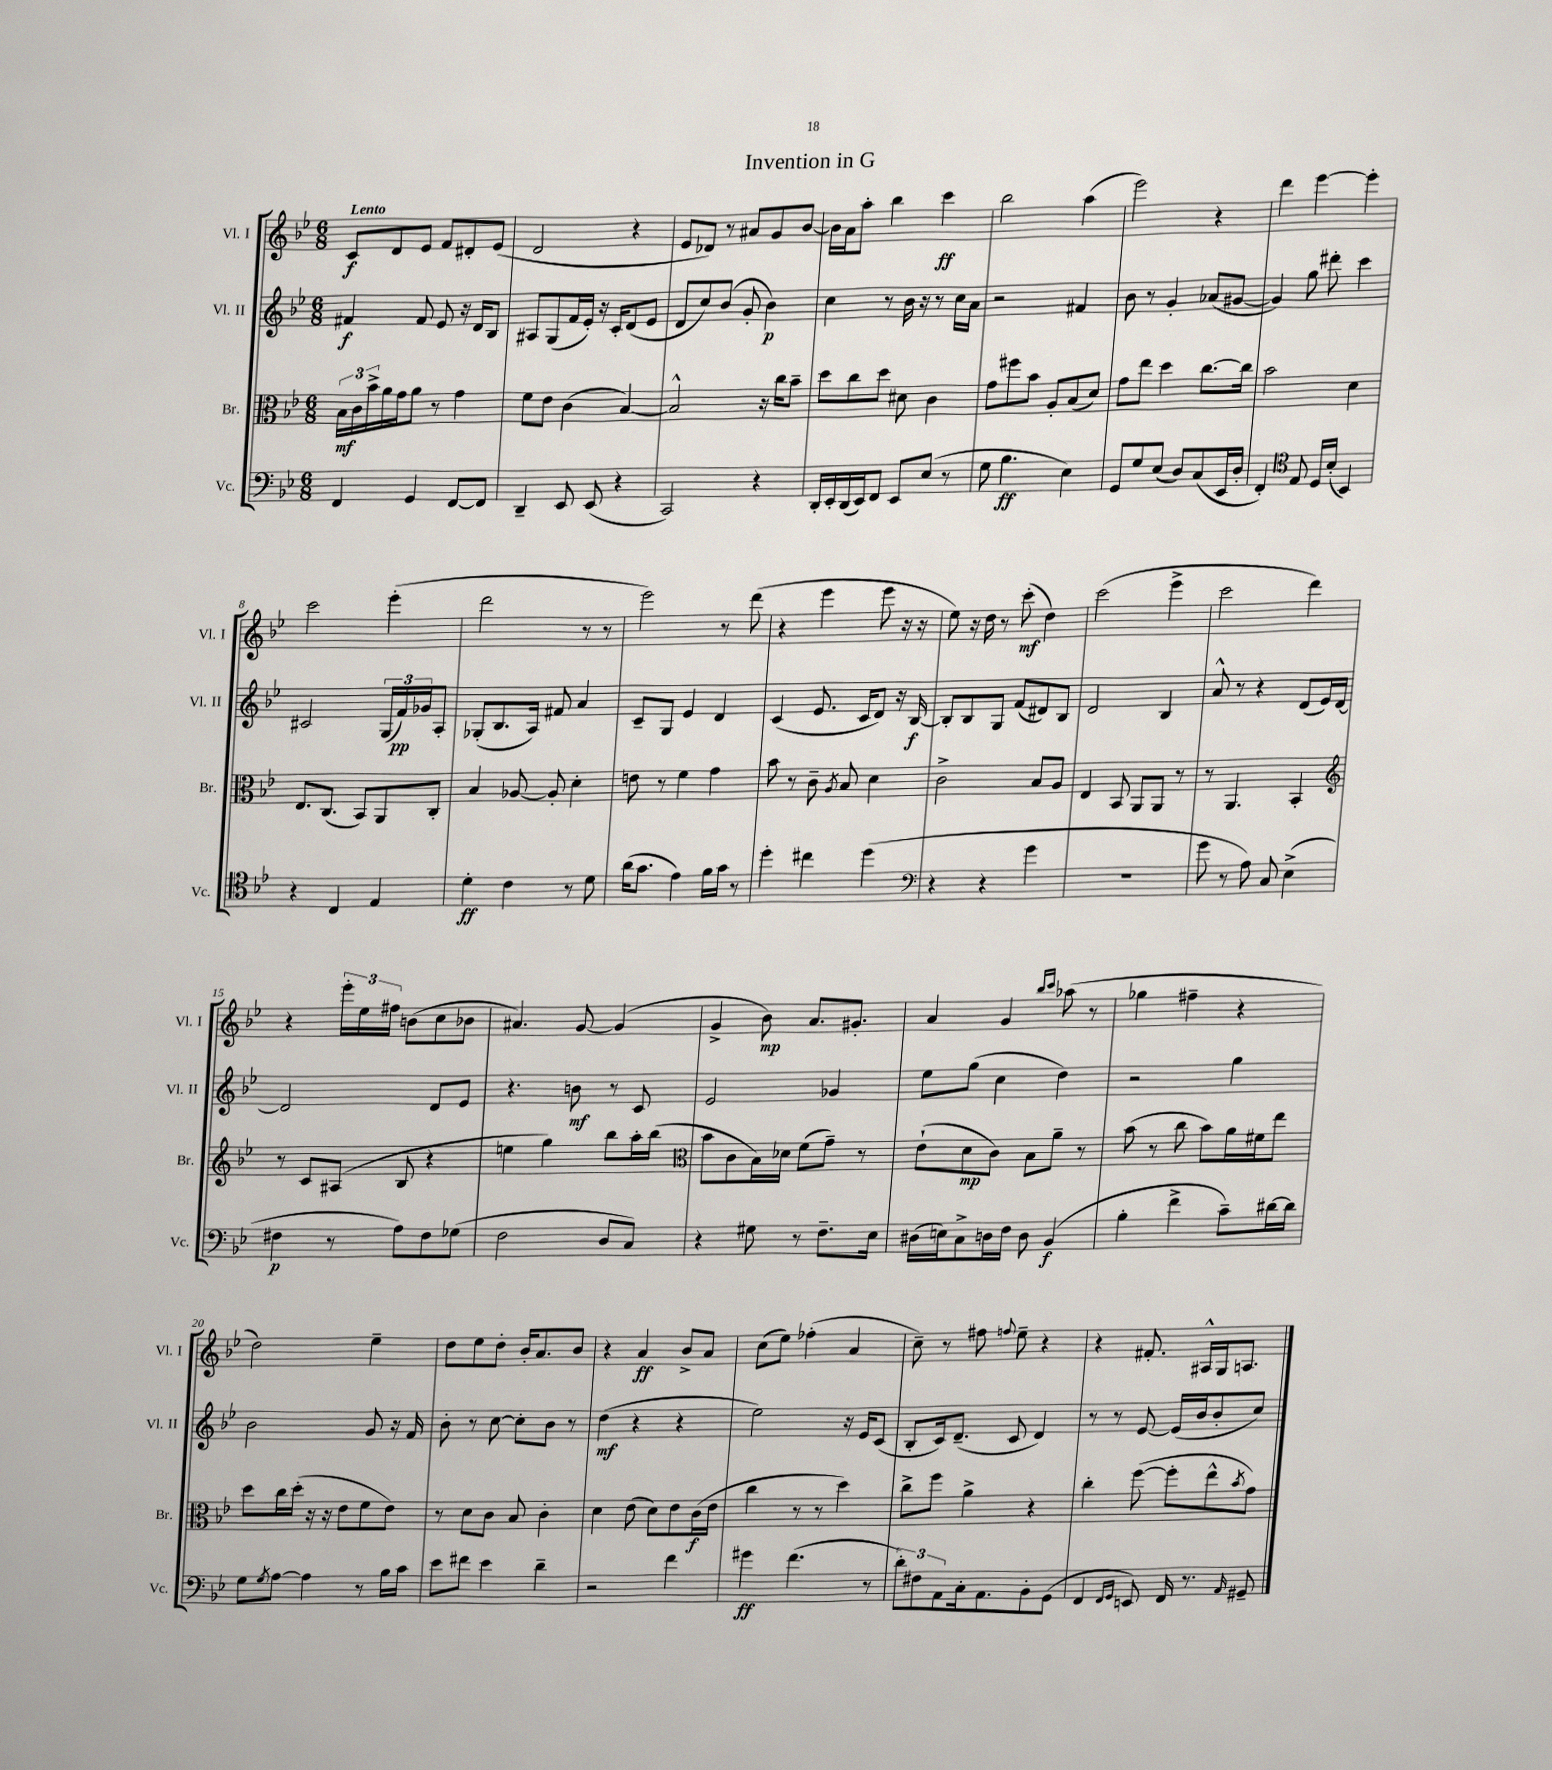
\header { title = "Invention in G" }
<<
\new StaffGroup <<
\new Staff = "s0" \with { instrumentName = "Vl. I" shortInstrumentName = "Vl. I" } {
    \clef treble \key bes \major \numericTimeSignature \time 6/8 \tempo "Lento"
    c'8\f d'8 ees'8 f'8 dis'8-. ees'8( |
    d'2 r4 |
    ees'8 des'8) r8 ais'8 g'8 bes'8~ |
    bes'16 a'16 a''8-. bes''4 c'''4\ff |
    bes''2 a''4( |
    ees'''2) r4 |
    d'''4 ees'''4~ ees'''4-. |
    c'''2 ees'''4-.( |
    d'''2 r8 r8 |
    ees'''2) r8 d'''8( |
    r4 ees'''4 ees'''8 r16 r16 |
    ees''8) r16 d''16 r8 c'''8-.\mf( d''4) |
    c'''2( ees'''4-> |
    c'''2 d'''4) |
    r4 \tuplet 3/2 { ees'''16-. ees''16 fis''16 } b'8( c''8 bes'8 |
    ais'4.) g'8~ g'4( |
    g'4-> bes'8\mp) a'8. gis'8.-. |
    a'4 g'4 \grace { bes''16 c'''16 } aes''8( r8 |
    ges''4 fis''4-- r4 |
    d''2) ees''4-- |
    d''8 ees''8 d''8-. bes'16-. a'8. bes'8 |
    r4 a'4\ff bes'8-> a'8 |
    c''8( ees''8) fes''4-.( a'4 |
    c''8--) r8 fis''8 \appoggiatura { f''8 } ees''8-- r4 |
    r4 fis'8.-. ais16-^ g16 a8. \bar "|." |
}
\new Staff = "s1" \with { instrumentName = "Vl. II" shortInstrumentName = "Vl. II" } {
    \clef treble \key bes \major \numericTimeSignature \time 6/8
    fis'4\f fis'8 ees'8 r16 d'16 bes8 |
    ais8 g8( f'16 ees'16-.) r16 c'16-. d'8( ees'8 |
    d'8 c''8) bes'8( g'8-. bes'4\p) |
    c''4 r8 bes'16 r16 r8 c''16 a'16 |
    r2 fis'4 |
    bes'8 r8 g'4-. aes'8( gis'8~ |
    gis'4) g''8 dis'''8-. c'''4 |
    cis'2 \tuplet 3/2 { g16( f'16\pp) ges'16 } a8-. |
    ges8-.( bes8. a16) fis'8 a'4 |
    c'8-- g8 ees'4 d'4 |
    c'4( ees'8. c'16 d'8) r16 bes16~\f |
    bes8-. bes8 g8 f'8( dis'8) bes8 |
    d'2 bes4 |
    a'8-^ r8 r4 d'8( ees'16) d'16~ |
    d'2 d'8 ees'8 |
    r4. b'8\mf r8 c'8 |
    ees'2 ges'4 |
    ees''8 g''8( c''4 d''4) |
    r2 g''4 |
    bes'2 g'8 r16 f'16 |
    bes'8-. r8 c''8~ c''8-. bes'8 r8 |
    d''4\mf( r4 r4 |
    ees''2) r16 ees'16 c'8( |
    bes8-. c'16) d'8.--( c'8 d'4) |
    r8 r8 ees'8~ ees'16( bes'16 bes'8-. c''8) \bar "|." |
}
\new Staff = "s2" \with { instrumentName = "Br." shortInstrumentName = "Br." } {
    \clef alto \key bes \major \numericTimeSignature \time 6/8
    \tuplet 3/2 { bes16\mf c'16 bes'16-> } a'16 g'16 a'8 r8 g'4 |
    f'8 ees'8 c'4( bes4~) |
    bes2-^ r16 c''16 bes'8-- |
    d''8 c''8 d''8 dis'8 c'4 |
    g'8 fis''8 bes'8 a8-. bes8( d'8) |
    g'8 ees''8 d''4 c''8.~ c''16 |
    bes'2 d'4 |
    ees8. c8.( bes,8) a,8 c8-. |
    bes4 aes8~ aes8-. d'4-. |
    e'8 r8 f'4 g'4 |
    bes'8 r8 c'8-- \acciaccatura { a8 } bes8 d'4 |
    c'2-> bes8 a8 |
    ees4 bes,8 a,8 a,8 r8 |
    r8 a,4. bes,4-. |
    \clef treble r8 c'8 ais8( bes8 r4 |
    e''4 g''4) bes''8 a''16-. bes''16( |
    \clef alto bes'8 c'8 bes16) des'16 f'8( g'8--) r8 |
    ees'8-!( d'8\mp c'8) bes8 a'8-- r8 |
    bes'8( r8 c''8 bes'8) a'16 fis'16 ees''8 |
    d''8 c''16 d''16-.( r16 r16 ees'8 f'8 ees'8) |
    r8 d'8 c'8 bes8 c'4-. |
    d'4 ees'8( d'8) ees'8 c'16\f( ees'16 |
    c''4 r8 r8 d''4) |
    c''8-> f''8 a'4-> r4 |
    c''4-. f''8~( f''8-. ees''8-^ \acciaccatura { bes'8 } g'8) \bar "|." |
}
\new Staff = "s3" \with { instrumentName = "Vc." shortInstrumentName = "Vc." } {
    \clef bass \key bes \major \numericTimeSignature \time 6/8
    f,4 g,4 f,8~ f,8 |
    d,4-- ees,8 ees,8( r4 |
    c,2) r4 |
    d,16-. ees,16-. d,16( ees,16) f,8 ees,8 ees8( r8 |
    g8 bes4.\ff ees4) |
    g,8 g8 ees8( d8) c8( ees,16 d16-. |
    f,4-.) \clef tenor ees8 d16 bes16-.( bes,4) |
    r4 c4 ees4 |
    d'4-.\ff c'4 r8 d'8 |
    a'16( g'8. ees'4) f'16 g'16 r8 |
    d''4-. cis''4 d''4( |
    \clef bass r4 r4 g'4 |
    R2. |
    g'8 r8 a8) c8 ees4->( |
    fis4\p r8 a8) fis8 ges8( |
    f2 d8 c8) |
    r4 gis8 r8 f8.-- ees16 |
    dis16( e16) c8-> d16 f16 d8 bes,4\f( |
    bes4-. f'4-> c'8--) dis'16~ dis'16 |
    g8 \acciaccatura { g8 } a8~ a4 r8 bes16 c'16 |
    ees'8 fis'8 ees'4 d'4-- |
    r2 f'4 |
    gis'4\ff f'4.( r8 |
    \tuplet 3/2 { d'8-.) fis8 a,8 } c16-. a,8. bes,8-. g,8( |
    f,4 \grace { f,16 g,16 } e,8) f,16 r8. \grace { a,16 } gis,8-- \bar "|." |
}
>>
>>
